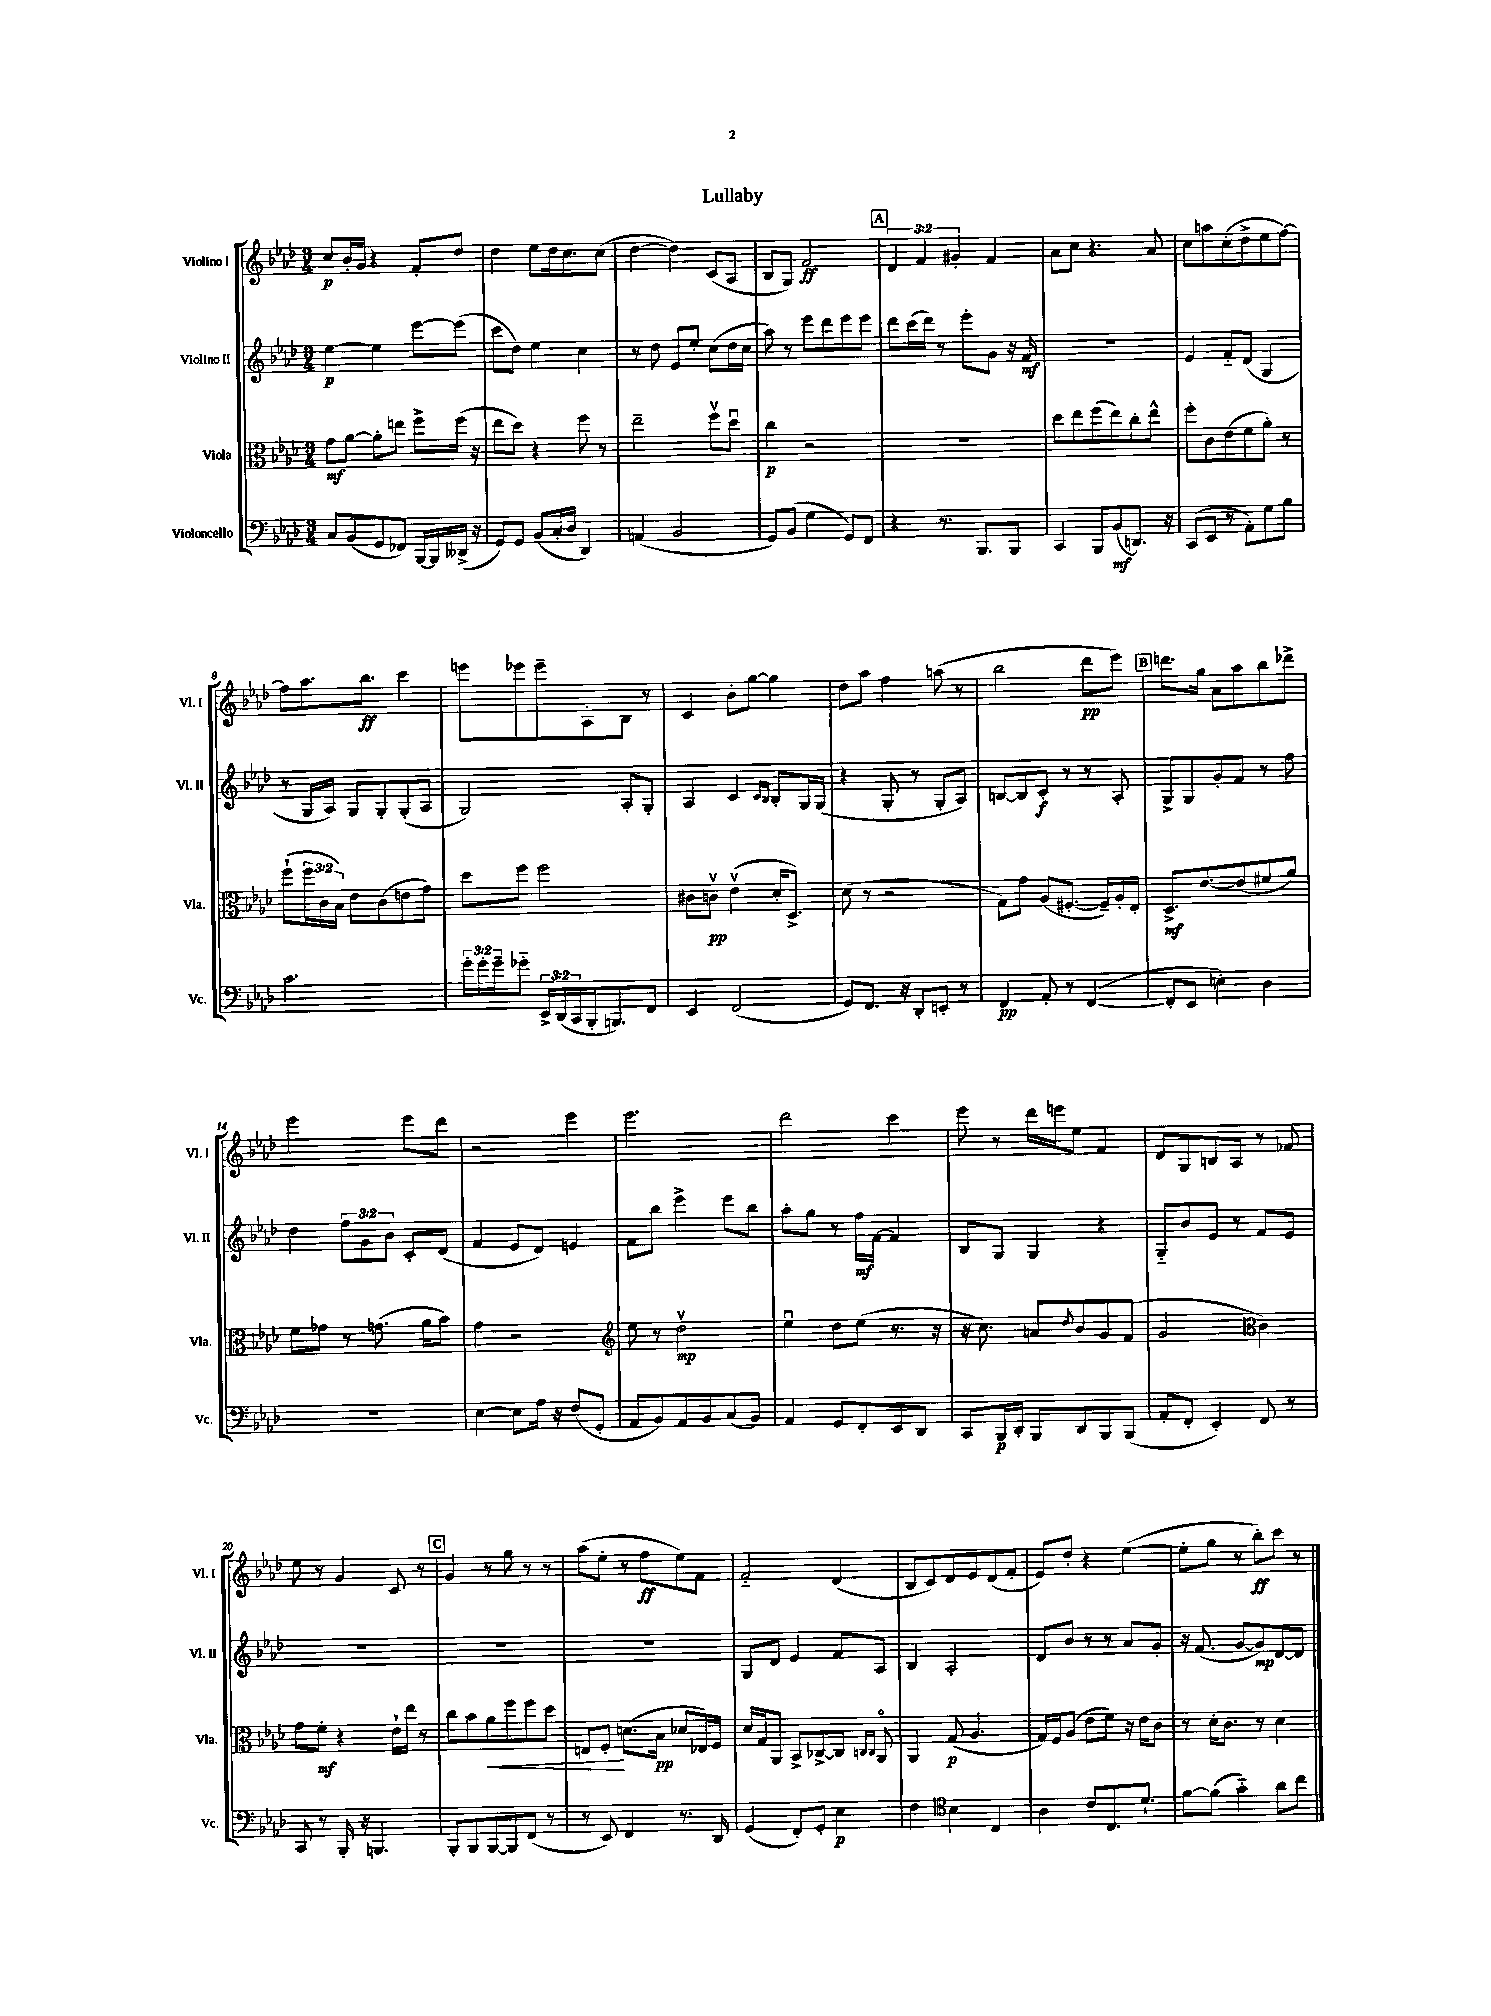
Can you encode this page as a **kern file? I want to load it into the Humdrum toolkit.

**kern	**kern	**kern	**kern
*staff4	*staff3	*staff2	*staff1
*clefF4	*clefC3	*clefG2	*clefG2
*k[b-e-a-d-]	*k[b-e-a-d-]	*k[b-e-a-d-]	*k[b-e-a-d-]
*M3/4	*M3/4	*M3/4	*M3/4
8C	8g	[4ee-	8cc
(8BB-	[8a-	.	16b-'
.	.	.	16g
8GG	8a-']	4ee-]	4r
8FF-)	8ee	.	.
[16BBB-	8ff^	[8eee-	8f'
16BBB-]	.	.	.
(16DD--^	(16ff	(8eee-]	8dd-
16r	16r	.	.
=	=	=	=
8GG)	8ee-	8ccc	4dd-
8GG	8dd-)	8dd-)	.
(8BB-	4r	4ee-	8ee-
16C'	.	.	16dd-
16D-	.	.	8.cc
4DD-)	8ff	4cc	.
.	8r	.	(8cc
=	=	=	=
(4AA	2ee-~	8r	[4dd-
.	.	8dd-	.
2BB-	.	8e-	4dd-])
.	.	8ee-'	.
.	8ffv	(8cc	(8c
.	8dd-u	16dd-	8A-
.	.	16cc	.
=	=	=	=
8GG)	4cc	8aa-)	8B-
(8BB-	.	8r	8G)
4G	2r	8eee-	2f
.	.	8ddd-	.
8GG)	.	8eee-	.
8FF	.	8eee-	.
=	=	=	=
4r	2.r	8ddd-	6d-
.	.	(16ccc	.
.	.	.	6f
.	.	16ddd-)	.
8.r	.	8r	.
.	.	.	6g#'
.	.	8eee-'	.
8.BBB-	.	.	.
.	.	8g	4f
8BBB-	.	16r	.
.	.	16f	.
=	=	=	=
4CC	8dd-	2.r	8a-
.	8ee-	.	8cc
8BBB-	(8ff	.	4.r
(8BB-	8ee-)	.	.
8.DD)	8cc'	.	.
.	8ee-^^	.	8a-
16r	.	.	.
=	=	=	=
(8CC	8ff'	4e-	8cc
8EE-	8c	.	8aa
8r	(8e-	8f'~	(8cc'
8AA-')	8f	(8d-	8dd-^
8G	8a-')	4G	8ee-
8B-	8r	.	[8ff)
=	=	=	=
2.c	(8ff`	8r	8ff]
.	24ff	16G	8.aa-
.	24c	.	.
.	.	16A-)	.
.	24B-)	.	.
.	8e-	8G	.
.	.	.	8.bb-
.	(8c	8G'	.
.	8e	(8G'	4ccc
.	8g)	8A-	.
=	=	=	=
24g'	8dd-	2G)	8eee
24g'	.	.	.
24g~	.	.	.
8g-'~	8ff	.	8eee-
24EE-^	2ff	.	8eee-~
(24DD-	.	.	.
24CC	.	.	.
16BBB-'	.	.	8A-'
8.BBB)	.	.	.
.	.	8A-'	8B-
8FF	.	8G'	8r
=	=	=	=
4EE-	8c#	4A-	4c
.	8cv	.	.
(2FF	(4e-v	4c	8b-'
.	.	.	[8gg
.	.	16qqc	.
.	.	16qqB-	.
.	16d-'	8B-'	4gg]
.	8.D-^)	.	.
.	.	16G	.
.	.	(16G	.
=	=	=	=
8GG)	(8d-	4r	8dd-
8.FF	8r	.	8aa-
.	2r	8G'	4ff
16r	.	.	.
8DD-'	.	8r	.
8EE'	.	8G'	(8aa
8r	.	8A-)	8r
=	=	=	=
4FF	8G)	[8B	2bb-
.	8g	8B]	.
8AA-'	(8A-	8c'	.
8r	[8.F#'	8r	.
([4FF	.	8r	8ddd-
.	16F#~])	.	.
.	16A-'	8A-'	8eee-)
.	16E-'	.	.
=	=	=	=
8FF']	8.D-^	8G^	8.ddd
8EE-	.	8G	.
.	[8.e-	.	16gg
4E')	.	8g'	8a-
.	(8e-]	8f	8aa-
4D-	8f#	8r	8bb-
.	8a-)	8ff	8ddd-^
=	=	=	=
2.r	8f	4dd-	2eee-
.	8g-	.	.
.	8r	12ff	.
.	.	12g	.
.	(8.g	.	.
.	.	12b-	.
.	.	8c'	8eee-
.	16a-	.	.
.	8b-)	(8d-	8ddd-
=	=	=	=
[4E-	4g	4f	2r
8E-]	2r	8e-	.
16A-	.	8d-)	.
16r	.	.	.
(8F	.	4e	4eee-
8GG'	.	.	.
=	=	=	=
*	*clefG2	*	*
8AA-	8ee-	8f	2.eee-
8BB-)	8r	8bb-	.
8AA-	2dd-v	4eee-^	.
8BB-	.	.	.
(8C	.	8eee-	.
8BB-)	.	8bb-	.
=	=	=	=
4AA-	4ee-u	8aa-'	2ddd-
.	.	8gg	.
8GG	8dd-	8r	.
8FF'	(8ee-	16ff	.
.	.	[16f	.
8EE-	8.r	4f]	4ccc
8DD-	.	.	.
.	16r	.	.
=	=	=	=
8CC	16r	8B-	8eee-
.	8.cc)	.	.
16BBB-	.	8G	8r
16DD-'	.	.	.
8BBB-	8a	4G	16ddd-
.	.	.	16eee
.	8qdd-	.	.
8DD-	8b-	.	8ee-
8BBB-	8g	4r	4f
(8BBB-	(8f	.	.
=	=	=	=
8AA-'	2g	8G'~	8d-
8FF'	.	8b-	8G
4EE-')	.	8e-	8B
.	.	8r	8A-
*	*clefC3	*	*
8FF	4c)	8f	8r
8r	.	8e-	8f-
=	=	=	=
8CC	8g	2.r	8ee-
8r	8f'	.	8r
16BBB-'	4r	.	4g
16r	.	.	.
4.BBB	.	.	.
.	16e-`	.	8c
.	16ee-	.	.
.	8r	.	8r
=	=	=	=
8BBB-'	8cc	2.r	4g
8BBB-	8b-	.	.
[8BBB-	8a-	.	8r
8BBB-]	8ff	.	8gg
(8FF	8ff	.	8r
8r	8dd-	.	8r
=	=	=	=
8r	8E	2.r	(8aa-
8EE-)	8F'	.	8ee-'
4FF	(8.d	.	8r
.	.	.	8ff
.	16B-	.	.
8.r	8d-	.	8ee-)
.	16E-)	.	8f
16DD-	16F	.	.
=	=	=	=
(4GG	16d-	8G	2f'~
.	16G	.	.
.	8AA-	8d-	.
8FF')	8BB-^	4e-	.
8GG'	[8C-^	.	.
4E-	8C-]	8f	(4d-
.	16qqC	.	.
.	16qqC	.	.
.	8AA-o	8A-	.
=	=	=	=
4F	4AA-	4B-	8B-
.	.	.	8c)
*clefC4	*	*	*
4B-	(8G	2A-'	8d-
.	4.A-	.	8e-
4C	.	.	(8d-
.	.	.	8f'
=	=	=	=
4A-	16G)	8d-	8e-)
.	16F	.	.
.	(8A-	8b-	8dd-'
8c	8e-	8r	4r
8.C	8f)	8r	.
.	16r	8a-	([4ee-
8.d-`	16e-	.	.
.	8c	8g'	.
=	=	=	=
[8f	8r	16r	8ee-']
.	.	(8.f	.
(8f]	16d-'	.	8gg
.	8.c	.	.
4g'~)	.	[8g	8r
.	8r	8g])	8bb-')
8a-	4d-	[8d-	8ccc
8cc	.	8d-]	8r
==	==	==	==
*-	*-	*-	*-
